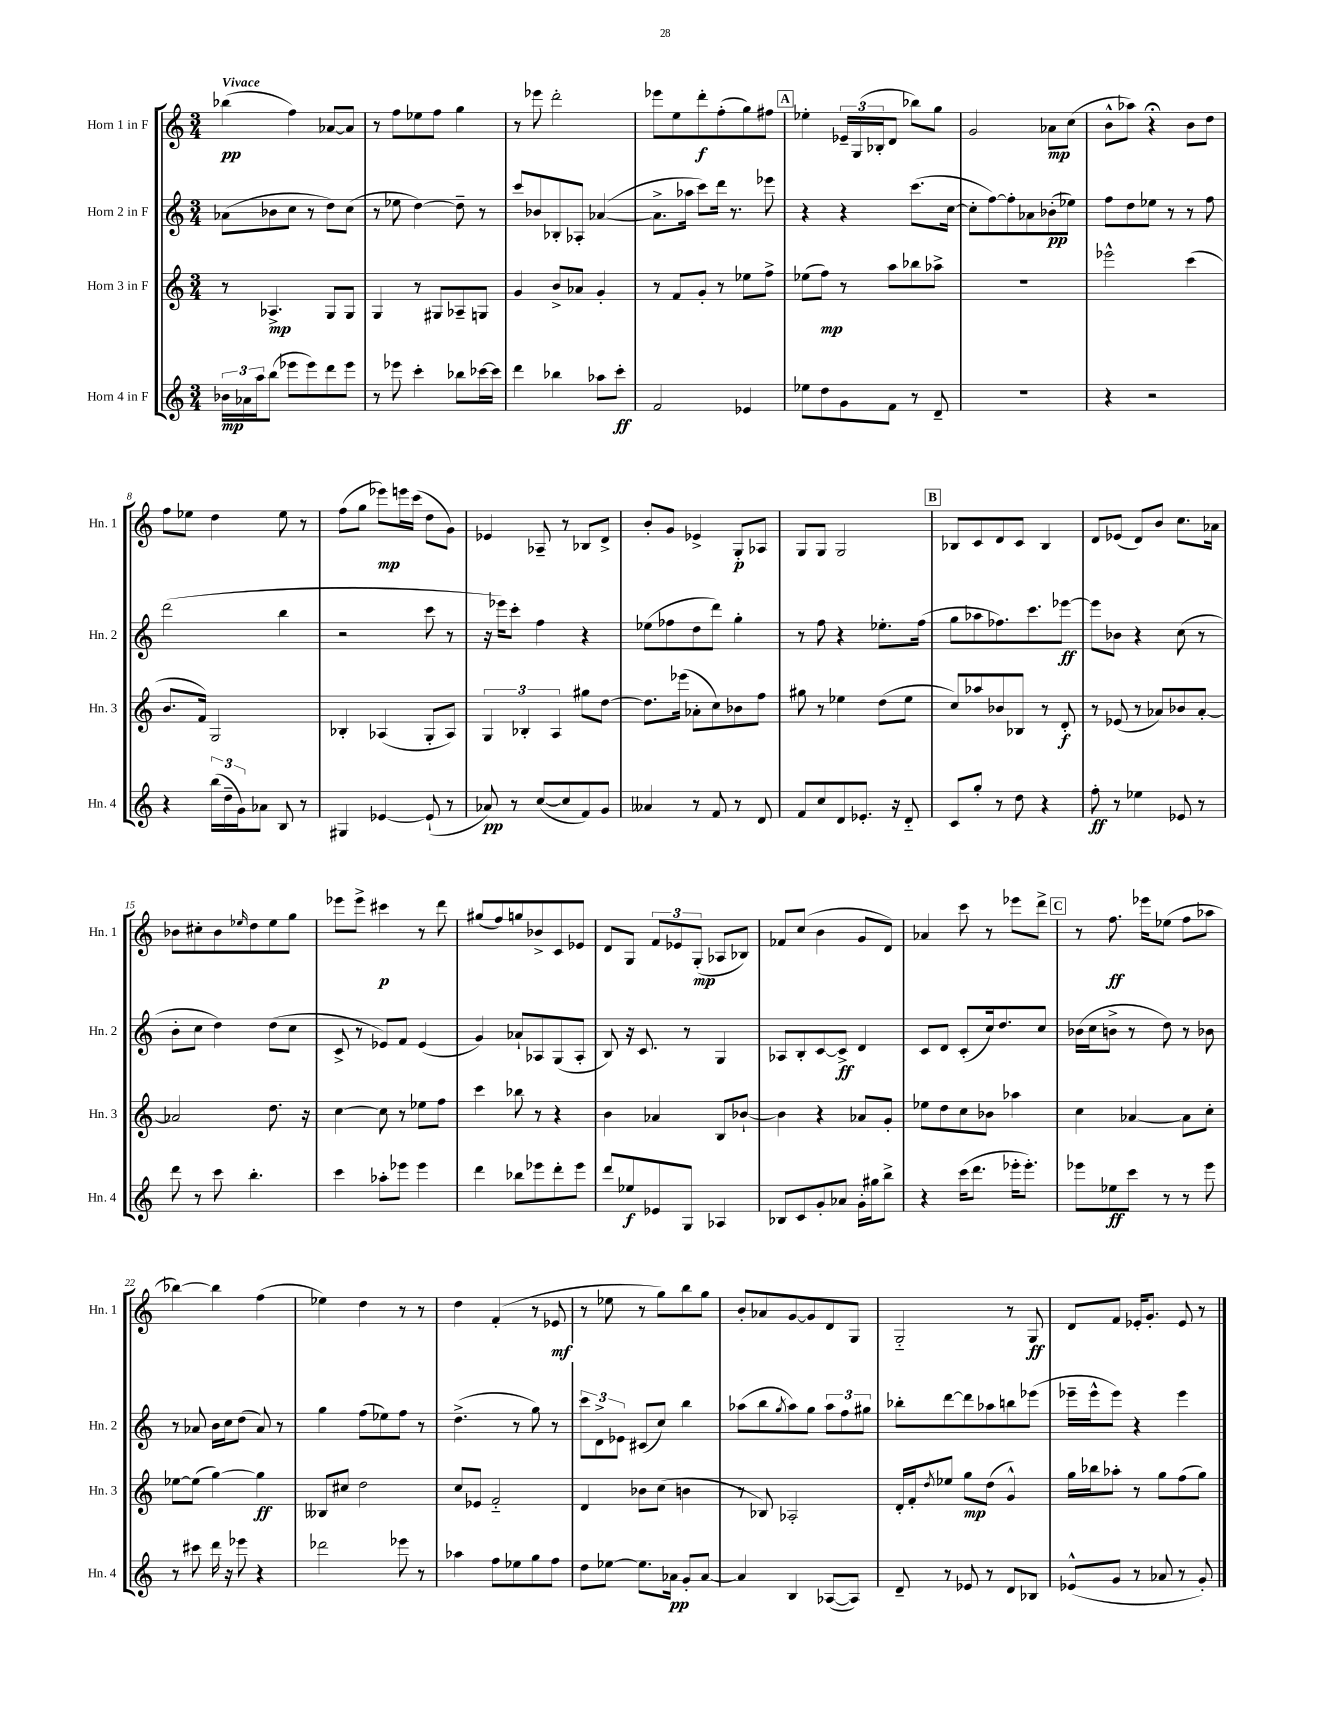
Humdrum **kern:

**kern	**kern	**kern	**kern
*staff4	*staff3	*staff2	*staff1
*clefG2	*clefG2	*clefG2	*clefG2
*k[]	*k[]	*k[]	*k[]
*M3/4	*M3/4	*M3/4	*M3/4
24b-\LL	8r	(8a-\L	(4bb-\
24a-\	.	.	.
24aa\J	.	.	.
(8bb\J	4.A-^/	8b-\	.
8eee-\L	.	8cc\J	4ff\)
8eee-\)	.	8r	.
8ddd\	8G/L	8dd\L)	[8a-/L
8eee-\J	8G/J	(8cc\J	8a-/]J
=	=	=	=
8r	4G/	8r	8r
8eee-\	.	8ee-\	8ff\L
4ccc'\	8r	[4dd\)	8ee-\
.	8G#/L	.	8ff\J
8bb-\L	8A-~/	8dd~\]	4gg\
[16ccc-\L	8G/J	8r	.
16ccc-\]JJ	.	.	.
=	=	=	=
4ddd\	4g/	8ccc/L	8r
.	.	8b-/	8eee-\
4bb-\	8b^/L	8B-'/	2ddd'\
.	8a-/J	8A-'/J	.
8aa-\L	4g'/	([4a-/	.
8ccc'\J	.	.	.
=	=	=	=
2f/	8r	8.a-^\]L	8eee-\L
.	8f/L	.	8ee\
.	.	16aa-\Jk	.
.	8g'/J	8ccc\L)	8ddd'\
.	8r	16ddd\Jk	(8ff'\
.	.	8.r	.
4e-/	8ee-\L	.	8gg\)
.	8ff^\J	8eee-\	8ff#\J
=	=	=	=
8ee-\L	(8ee-\L	4r	4ee-'\
8dd\	8ff\J)	.	.
8g\	8r	4r	24e-~/LL
.	.	.	(24G/
.	.	.	24B-'/J
8f\J	8aa\L	.	8d/J
8r	8bb-\	(8.ccc\L	8bb-\L)
8d~/	8aa-^\J	.	8gg\J
.	.	[16cc\Jk	.
=	=	=	=
2.r	2.r	8cc'\]L	2g/
.	.	[8ff\)	.
.	.	8ff'\]	.
.	.	8a-\	.
.	.	(8b-'\	8a-\L
.	.	8ee-\J)	(8cc\J
=	=	=	=
4r	2eee-^^\	8ff\L	8b^^\L
.	.	8dd\	8aa-\J)
2r	.	8ee-\J	4r;
.	.	8r	.
.	(4ccc\	8r	8b\L
.	.	8ff\	8dd\J
=	=	=	=
4r	8.b/L	(2ddd\	8ff\L
.	.	.	8ee-\J
.	16f/Jk)	.	.
(24bb\LL	2G/	.	4dd\
24dd~\	.	.	.
24g\J)	.	.	.
8a-\J	.	.	.
8B/	.	4bb\	8ee-\
8r	.	.	8r
=	=	=	=
4G#/	4B-'/	2r	(8ff\L
.	.	.	8gg\J
[4e-/	(4A-/	.	8eee-\L)
.	.	.	16eee\L
.	.	.	(16ccc\JJ
(8e-`/]	8G'/L	8ccc\	8dd\L
8r	8A-/J)	8r	8g\J)
=	=	=	=
8a-/)	6G/	16r	4e-/
.	.	16eee-\LK)	.
8r	.	8ccc'\J	.
.	6B-'/	.	.
([8cc/L	.	4ff\	8A-~/
.	6A/	.	.
8cc/]	.	.	8r
8f/)	8gg#\L	4r	8B-/L
8g/J	[8dd\J	.	8d^/J
=	=	=	=
4a--/	8.dd\]L	(8ee-\L	8b'/L
.	.	8ff-\	8g/J
.	(16eee-\Jk	.	.
8r	8a-'\L	8dd\	4e-^/
8f/	8cc\)	8ddd\J)	.
8r	8b-\	4gg'\	8G'/L
8d/	8ff\J	.	8A-/J
=	=	=	=
8f/L	8gg#\	8r	8G/L
8cc/	8r	8ff\	8G/J
8d/	4ee-\	4r	2G/
8.e-'/J	.	.	.
.	(8dd\L	8.ee-'\L	.
16r	.	.	.
8d'~/	8ee-\J	.	.
.	.	(16ff\Jk	.
=	=	=	=
8c/L	8cc/L)	8gg\L	8B-/L
8gg'/J	8aa-/	8aa-\	8c/
8r	8b-/	8.ff-\)	8d/
8dd\	8B-/J	.	8c/J
.	.	8.ccc\	.
4r	8r	.	4B-/
.	8d'/	[8eee-\J	.
=	=	=	=
8ff'\	8r	8eee-\]L	8d/L
8r	(8e-/	8b-\J	(8e-/J
4ee-\	8r	4r	8d/L)
.	8a-/L)	.	8b/J
8e-/	8b-/	(8cc\	8.cc\L
8r	[8a-'/J	8r	.
.	.	.	16a-\Jk
=	=	=	=
8ddd\	2a-/]	8b'\L	8b-\L
8r	.	8cc\J	8cc#'\
8ccc\	.	4dd\)	8b-\
.	.	.	16qqee-/
4.bb'\	.	.	8dd\
.	8.dd\	(8dd\L	8ee-\
.	.	8cc\J	8gg\J
.	16r	.	.
=	=	=	=
4ccc\	[4cc\	8c^/	8eee-\L
.	.	8r	8eee-^\J
8aa-'\L	8cc\]	8e-/L)	4ccc#\
8eee-\J	8r	8f/J	.
4eee-\	8ee-\L	(4e-/	8r
.	8ff\J	.	8ddd\
=	=	=	=
4ddd\	4ccc\	4g/)	(8gg#/L
.	.	.	8ff/)
8bb-\L	8bb-\	8a-`/L	8gg/
8eee-\	8r	8A-/	8b-^/
8ddd'\	4r	(8G/	8c/
8eee-\J	.	8A-'/J	8e-/J
=	=	=	=
8ddd/L	4b\	8B/)	8d/L
8ee-/	.	16r	8G/J
.	.	8.c/	.
8e-/	4a-/	.	12f/L
.	.	.	12e-/
8G/J	.	8r	.
.	.	.	(12G'/J
4A-/	8B/L	4G/	8A-/L
.	[8b-`/J	.	8B-/J)
=	=	=	=
8B-/L	4b-\]	8A-/L	8f-/L
8c/	.	8B'/	(8cc/J
8g'/	4r	[8c/	4b\
8a-/J	.	8c^/]J	.
16g'\LL	8a-/L	4d/	8g/L
16gg#\J	.	.	.
8bb^\J	8g'/J	.	8d/J)
=	=	=	=
4r	8ee-\L	8c/L	4a-/
.	8dd\	8d/J	.
(16ccc\LK	8cc\	(8c'/L	8ccc\
8.ddd\J	.	.	.
.	8b-\J	16cc/k)	8r
.	.	8.dd/	.
16eee-'\LK	4aa-\	.	8eee-\L
8.eee-'\J)	.	.	.
.	.	8cc/J	8ddd^\J
=	=	=	=
8eee-\L	4cc\	(16b-\LL	8r
.	.	16cc\J	.
8ee-\	.	8b^\J	8.ff\
8ccc\J	[4a-/	8r	.
.	.	.	16eee-\LK
8r	.	8dd\)	(8ee-\J
8r	8a-\]L	8r	8ff\L
8eee-\	8cc'\J	8b-\	8aa-\J
=	=	=	=
8r	[8ee-\L	8r	[4bb-\)
8ccc#\	(8ee-\]J	8a-/	.
16ddd\	[4gg\)	16b\LL	4bb-\]
16r	.	16cc\J	.
8eee-\	.	(8dd\J	.
4r	4gg\]	8a-/)	(4ff\
.	.	8r	.
=	=	=	=
2ddd-\	8B--/L	4gg\	4ee-\)
.	8cc#/J	.	.
.	2dd\	(8ff\L	4dd\
.	.	8ee-\)	.
8eee-\	.	8ff\J	8r
8r	.	8r	8r
=	=	=	=
4aa-\	8cc/L	(4.dd^\	4dd\
.	8e-/J	.	.
8ff\L	2f'~/	.	(4f'/
8ee-\	.	8r	.
8gg\	.	8gg\)	8r
8ff\J	.	8r	8e-/
=	=	=	=
8dd\L	4d/	12ccc\L	8r
.	.	12d^\	.
[8ee-\J	.	.	8ee-\
.	.	12e-\J	.
8.ee-\]L	8b-\L	(8c#/L	8r
.	(8cc\J	8cc/J)	8gg\L)
16a-\Jk	.	.	.
8g'/L	4b\	4bb\	8bb\
[8a-/J	.	.	8gg\J
=	=	=	=
4a-/]	8r	(8aa-\L	8b'/L
.	8B-/)	8bb\	8a-/
.	.	8qgg/	.
4B/	2A-'/	8aa-\)	[8g/
.	.	8gg\J	8g/]
([8A-/L	.	12aa-\L	8d/
.	.	12ff\	.
8A-/]J)	.	.	8G/J
.	.	12gg#\J	.
=	=	=	=
8d~/	16d'/LL	8bb-'\L	2G'~/
.	16f'/J	.	.
.	8qdd/	.	.
8r	8ee-/J	[8ddd\	.
8e-/	8gg\L	8ddd\]	.
8r	(8dd\J	8aa-\	.
8d/L	4g^^/)	8bb\	8r
8B-/J	.	(8eee-\J	8G/
=	=	=	=
(8e-^^/L	16gg\LL	16eee-~\LL	8d/L
.	16bb-\J	16eee-^^\J	.
8g/J	8aa-'\J	8eee-\J)	8f/J
8r	8r	4r	16e-'/LK
.	.	.	8.g'/J
8a-/	8gg\L	.	.
8r	(8ff\	4eee-\	8e-/
8g'/)	8gg\J)	.	8r
==	==	==	==
*-	*-	*-	*-
